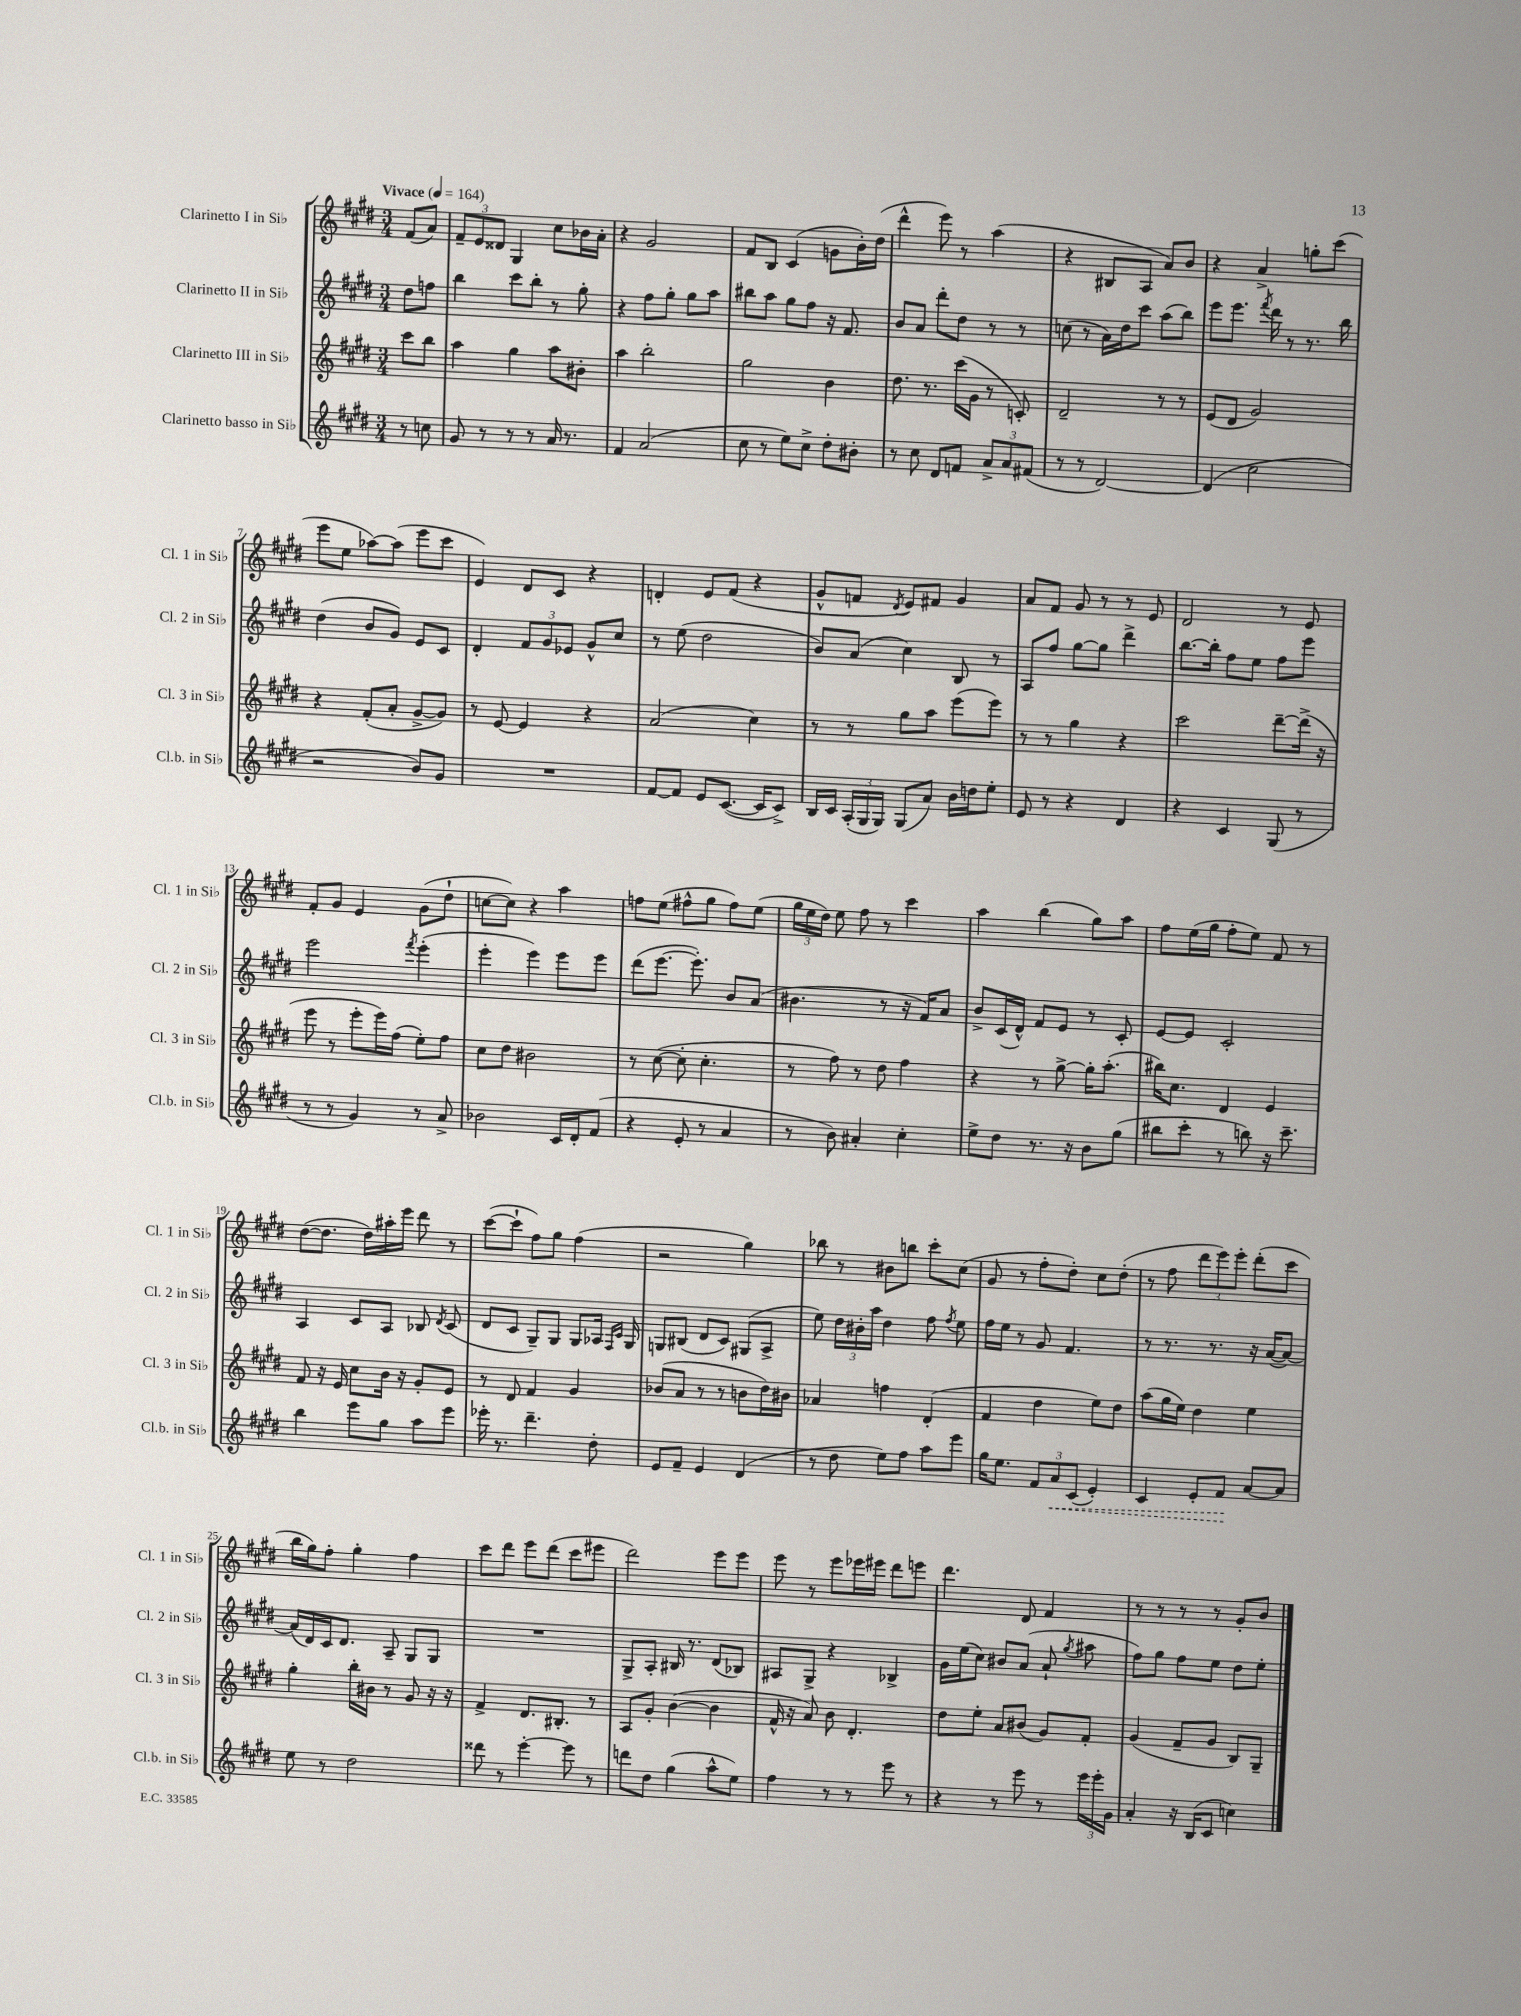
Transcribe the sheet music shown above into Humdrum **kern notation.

**kern	**kern	**kern	**kern
*staff4	*staff3	*staff2	*staff1
*clefG2	*clefG2	*clefG2	*clefG2
*k[f#c#g#d#]	*k[f#c#g#d#]	*k[f#c#g#d#]	*k[f#c#g#d#]
*M3/4	*M3/4	*M3/4	*M3/4
*MM164	*MM164	*MM164	*MM164
8r	8ccc#	8dd#	(8f#
8cc	8bb	8ff	8a)
=	=	=	=
8g#	4aa	4bb	12f#~
.	.	.	12e
8r	.	.	.
.	.	.	12d##
8r	4gg#	8ccc#	4G#
8r	.	8bb'	.
16a	8aa	8r	8cc#
8.r	.	.	.
.	8b#'	8gg#'	16b-
.	.	.	16a'
=	=	=	=
4f#	4aa	4r	4r
(2a	2bb'	8ff#	2g#
.	.	8gg#'	.
.	.	8gg#	.
.	.	8aa	.
=	=	=	=
8cc#	2gg#	8bb#	8f#
8r	.	8aa	8B
8ee)	.	8gg#	(4c#
8cc#^	.	8ff#	.
8dd#'	4b	16r	8g
.	.	8.f#	.
8b#'	.	.	16b')
.	.	.	(16dd#
=	=	=	=
8r	8.dd#	8b	4ddd#^^
8cc#	.	8a	.
.	8.r	.	.
8d#	.	8ddd#'	8eee)
8f	(16ccc#	8dd#	8r
.	16g#	.	.
12a^	8r	8r	(4aa
12a	.	.	.
.	8c')	8r	.
(12f#	.	.	.
=	=	=	=
8r	2d#~	(8cc	4r
8r	.	8r	.
[2d#)	.	16a)	8B#
.	.	16dd#	.
.	.	8ccc#	8A
.	8r	(8aa	8a)
.	8r	8bb)	8b
=	=	=	=
(4d#]	(8e	8eee	4r
.	8d#	8.eee	.
2cc#	2g#)	.	4a^
.	.	8qfff#	.
.	.	16ddd#	.
.	.	8r	.
.	.	8.r	8gg'
.	.	.	(8ccc#
.	.	16bb	.
=	=	=	=
2r	4r	(4dd#	8eee
.	.	.	8ee
.	(8f#'	8b	[8aa-)
.	8a'	8g#)	(8aa-]
8b)	[8g#^	8e	8eee
8g#	8g#])	8c#	8ccc#
=	=	=	=
2.r	8r	4d#'	4e)
.	[8e	.	.
.	4e]	12f#	8d#
.	.	12g#	.
.	.	.	8c#
.	.	12e-	.
.	4r	8g#^^	4r
.	.	8cc#	.
=	=	=	=
[8f#	(2a	8r	4d'
8f#]	.	(8ee	.
8e	.	2dd#	8e
([8.c#	.	.	(8f#
.	4cc#)	.	4r
16c#]	.	.	.
8c#^)	.	.	.
=	=	=	=
16B	8r	8b)	8g#^^
16c#	.	.	.
(24A'	8r	(8a	8f
24G#	.	.	.
24G#)	.	.	.
.	.	.	8qd#
(8G#	8gg#	4cc#)	8e)
8a)	8aa	.	8f#
16b	(8eee	8B	4g#
16dd	.	.	.
8ee'	8eee)	8r	.
=	=	=	=
8e	8r	8A	8a
8r	8r	8ff#	8f#
4r	4gg#	[8gg#	8g#
.	.	8gg#]	8r
4d#	4r	4ddd#^	8r
.	.	.	8e
=	=	=	=
4r	2ccc#	[8.bb	2d#
.	.	16bb']	.
4c#	.	8ff#	.
.	.	8ee	.
(8G#	[8ddd#~	8ff#	8r
8r	(16ddd#^]	8eee	8e
.	16r	.	.
=	=	=	=
8r	8eee	2eee	8f#'
8r	8r	.	8g#
4g#)	8eee'	.	4e
.	16eee)	.	.
.	(16ff#	.	.
.	.	8qfff#	.
8r	8ee')	(4eee'	(8g#
8a^	8ff#	.	8dd#`
=	=	=	=
2b-	8cc#	4eee'	[8cc
.	8dd#	.	8cc])
.	2b#	4eee)	4r
16c#	.	8eee	4aa
16d#'	.	.	.
(8f#	.	8eee	.
=	=	=	=
4r	8r	(8ddd#	8ff
.	([8cc#	[8.eee	(8ee
8e'	8cc#']	.	8ff#^^
.	.	8.eee'])	.
8r	4.cc#'	.	8gg#
4a	.	8b	8ff#)
.	.	(8a	(8ee
=	=	=	=
8r	8r	4.b#	24gg#
.	.	.	24ee
.	.	.	24dd#)
8b)	8ff#)	.	8ee
4a#'	8r	.	8ff#
.	8dd#	8r	8r
4cc#'	4ff#	16r	4ccc#
.	.	16f#)	.
.	.	8a	.
=	=	=	=
8ee^	4r	8b^	4aa
8dd#	.	(16c#	.
.	.	16d#^^)	.
8.r	8r	8f#	(4bb
.	[8gg#^	8e	.
16r	.	.	.
8b	16gg#']	8r	8gg#)
.	(8.aa'	.	.
(8gg#	.	8c#'	8aa
=	=	=	=
8bb#	16bb#)	[8e	8ff#
.	8.cc#	.	.
8ccc#'	.	8e]	(16ee
.	.	.	16gg#
8r	4d#	2c#'	8ff#'
8bb)	.	.	8ee)
16r	4e	.	8f#
8.ccc#~	.	.	.
.	.	.	8r
=	=	=	=
4bb	8f#	4A	([8dd#
.	16r	.	8.dd#]
.	16e	.	.
8eee	8cc#	8c#	.
.	.	.	16dd#)
8gg#	16b	8A	16aa#'
.	16r	.	16eee
8aa	8g#'	8B-	8ddd#
.	.	8qd#	.
8eee	8e	(8c#	8r
=	=	=	=
16eee-'	8r	8d#	([8ccc#
8.r	.	.	.
.	8d#	8c#	8ccc#`]
4.ddd#~	4f#	8G#~)	8ff#)
.	.	8G#	8gg#
.	4g#	8G#	(4ff#
8dd#'	.	16A-	.
.	.	16qqF#	.
.	.	16qqc#	.
.	.	16G#	.
=	=	=	=
8e	(8b-	8G	2r
8f#~	8a	(8B#	.
4e	8r	8d#	.
.	8r	8c#)	.
(4d#	8b	(8G#	4gg#)
.	16dd#)	8A^	.
.	16b#	.	.
=	=	=	=
8r	4a-	8ee)	8bb-
8dd#	.	24dd#	8r
.	.	24b#'	.
.	.	24aa	.
8ee)	4ff	4dd#	8b#
8ff#	.	.	8bb
8aa	(4d#'	8ff#	8ccc#'
.	.	8qff#	.
8eee	.	8ee	(8cc#
=	=	=	=
16gg#	4f#	16ff#	8g#
8.ee	.	16ee	.
.	.	8r	8r
12f#	4dd#	8g#	8ff#'
12a	.	.	.
.	.	4.f#	8dd#')
(12c#	.	.	.
4e')	8ee)	.	8cc#
.	8dd#	.	(8dd#'
=	=	=	=
4c#	(8aa	8r	8r
.	16gg#	8.r	8ff#
.	16ee)	.	.
8e'	4dd#	.	12ddd#
.	.	8.r	.
.	.	.	12eee)
8f#	.	.	.
.	.	.	12eee'
[8a	4ee	16r	(8ddd#'
.	.	([16a	.
8a]	.	8a_)	8ccc#
=	=	=	=
8ee	4gg#'	(16a]	16bb
.	.	16d#)	16gg#)
8r	.	16c#	8ff#'
.	.	8.d#	.
2dd#	16bb'	.	4gg#'
.	16b#	.	.
.	8r	8A~	.
.	8g#	8G#	4ff#
.	16r	8G#	.
.	16r	.	.
=	=	=	=
8ddd##	4f#^	2.r	8ccc#
8r	.	.	8ddd#
[4eee'	8.d#	.	8eee
.	.	.	(8ddd#
.	8.B#'	.	.
8eee]	.	.	8ccc#
8r	8r	.	8eee#
=	=	=	=
8ddd	8A	8G#^	2ddd#)
8dd#	8g#'	8A'	.
(4gg#	([4b	16B#	.
.	.	8.r	.
8aa^^	4b]	(8d#	8eee
8ee)	.	8B-)	8eee
=	=	=	=
4ff#	16f#^^	8A#	8eee
.	16r	.	.
.	8a)	8G#^	8r
8r	8b	4r	8eee
8r	4.d#'	.	16eee-
.	.	.	16eee#
8eee	.	4B-^	8ddd#
8r	.	.	8eee
=	=	=	=
4r	8dd#	16g#	4.ddd#
.	.	(16ee	.
.	8ee'	8cc#)	.
8r	8a	8b#	.
8eee	(8b#	(8a	8d#
8r	8g#)	8a`	4f#
.	.	8qgg#	.
24eee	8f#'	8aa#	.
24eee'	.	.	.
24g#	.	.	.
=	=	=	=
4a'	(4g#	8ff#)	8r
.	.	8gg#	8r
16r	8f#~	8ff#	8r
(16B	.	.	.
8c#	8g#	8ee	8r
4cc)	8B)	8dd#	8g#'
.	8G#~	8ee'	8b
==	==	==	==
*-	*-	*-	*-
